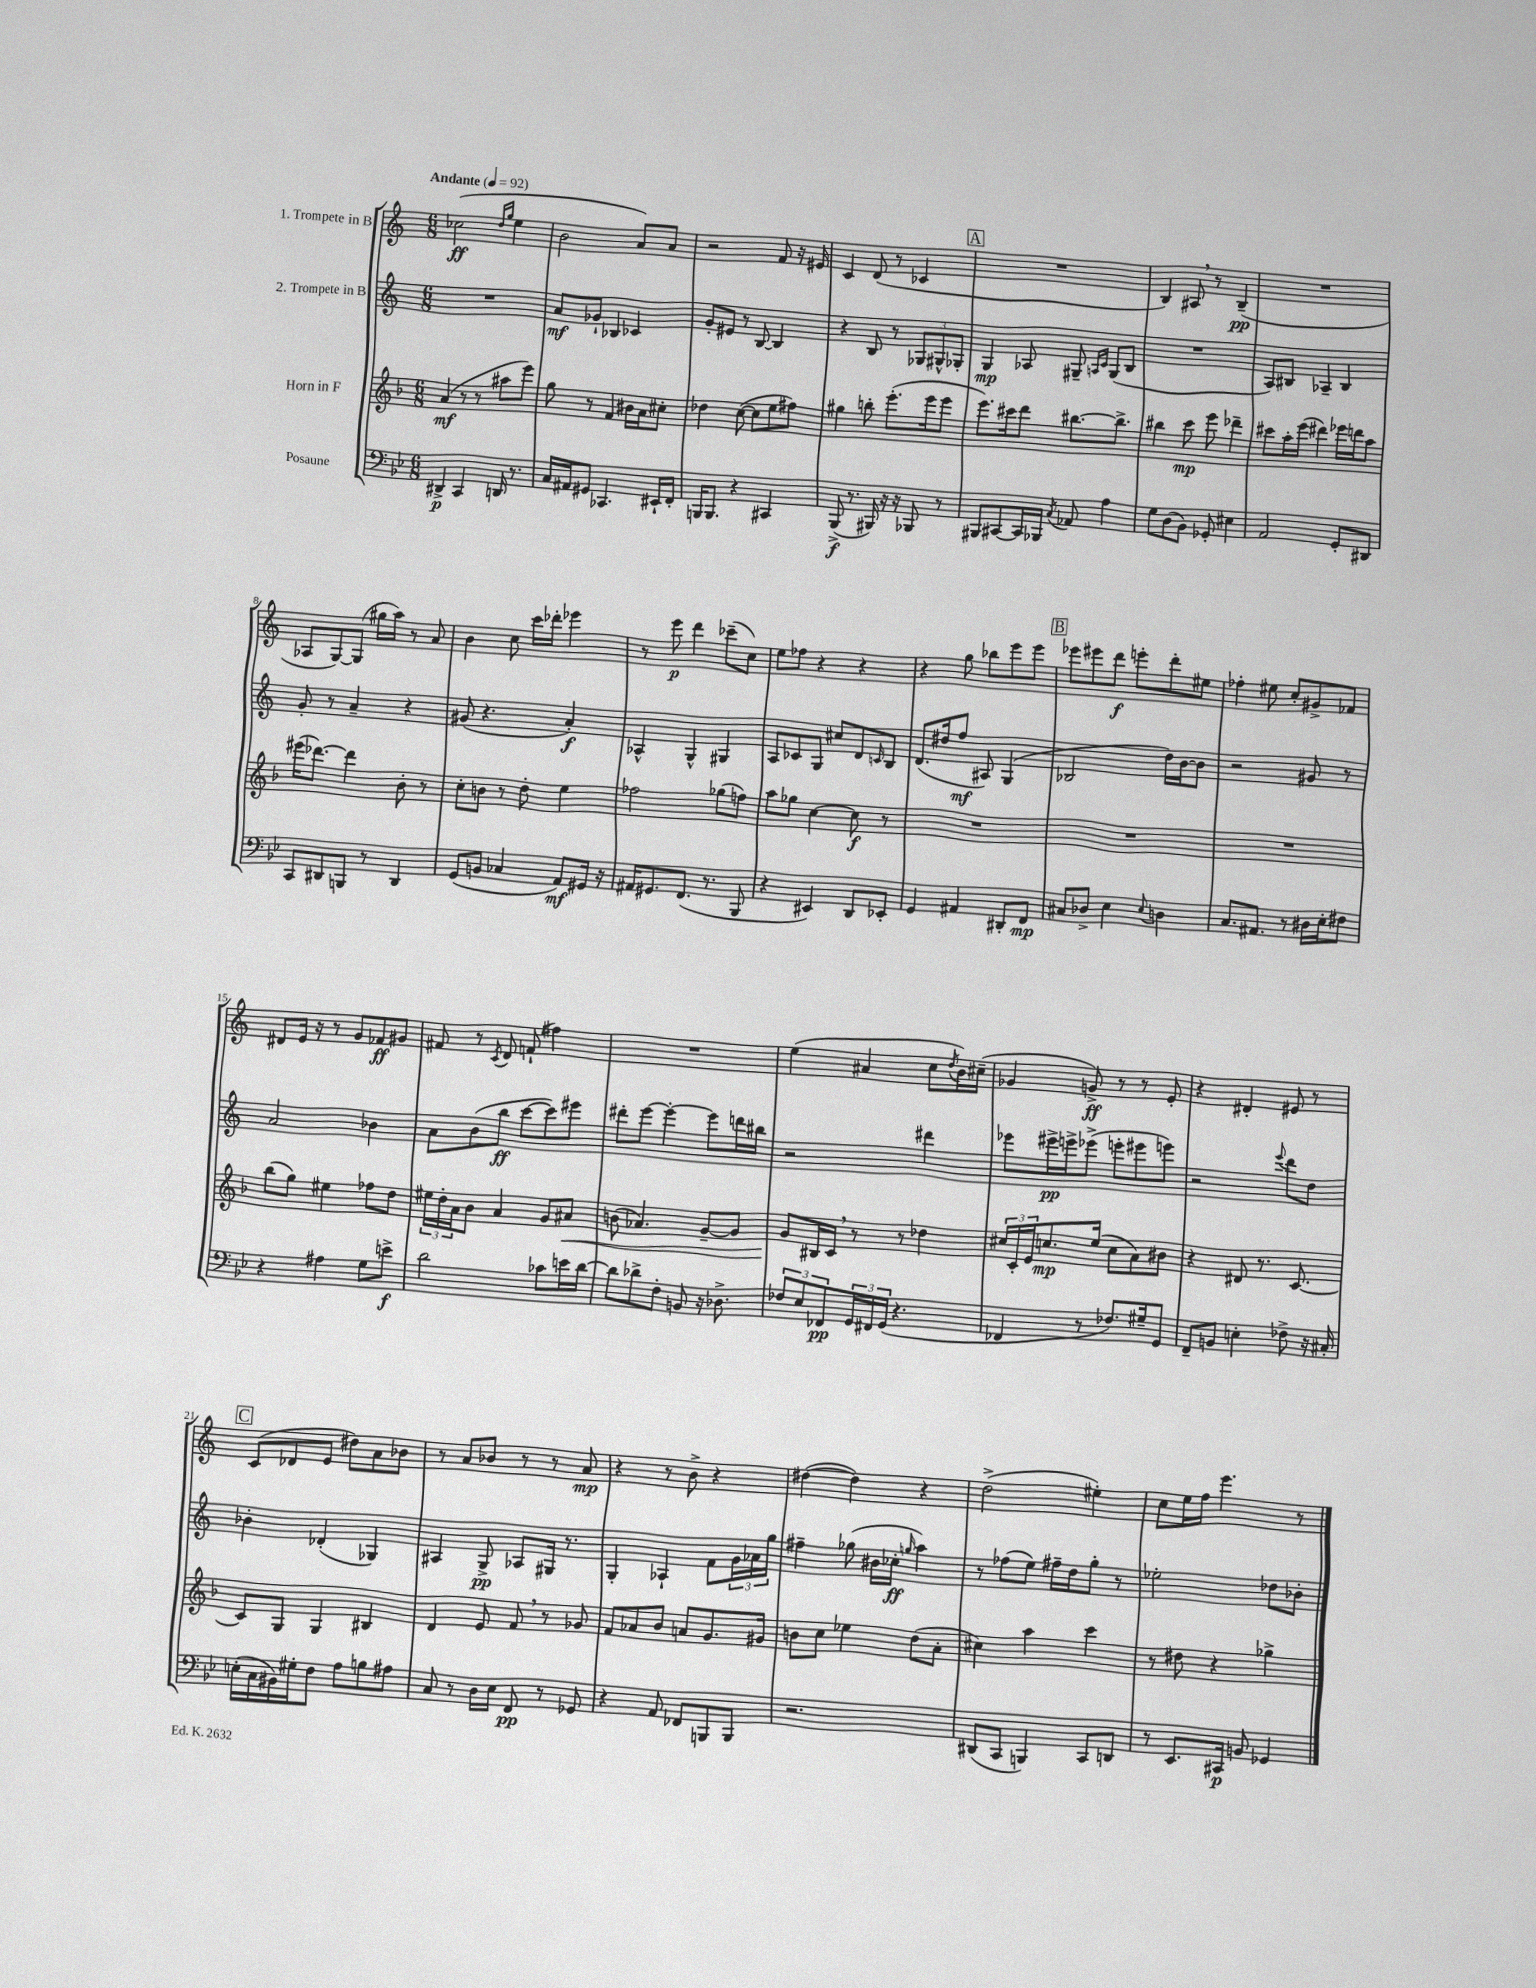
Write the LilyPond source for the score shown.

<<
\new StaffGroup <<
\new Staff = "s0" \with { instrumentName = "1. Trompete in B" } {
    \clef treble \key c \major \numericTimeSignature \time 6/8 \tempo "Andante" 4 = 92
    ces''2\ff( \grace { d''16 g''16 } e''4 |
    b'2 a'8) a'8 |
    r2 f'8 r16 eis'16 |
    c'4 d'8( r8 ces'4 |
    \mark \markup { \box "A" } R2. |
    b4) ais8 \breathe r8 b4--\pp( |
    R2. |
    aes8 g8~) g8( gis''16 a''16) r8 a'8 |
    b'4 c''8 c'''16 des'''16-. ees'''4 |
    r8 e'''8\p d'''4 ces'''8--( c''8) |
    e''8 fes''8 r4 r4 |
    r4 g''8 bes''8 e'''8 e'''8 |
    \mark \markup { \box "B" } ees'''8 eis'''8 d'''8\f e'''8-. d'''8-. eis''8 |
    fes''4-. eis''8 c''8-. gis'8-> fes'8 |
    dis'8 e'16 r16 r8 g'8 fes'8\ff gis'8 |
    fis'8 r8 \acciaccatura { c'8 } d'8 f'8-!( fis''4) |
    R2. |
    e''4( ais'4 c''8 \acciaccatura { d''8 } b'16) cis''16--( |
    ges'4 g'8->\ff) r8 r8 e'8-. |
    r4 dis'4-. eis'8 r8 |
    \mark \markup { \box "C" } c'8( des'8 e'8 dis''8) a'8 bes'8 |
    r8 a'8 bes'8 r8 r8 a'8\mp |
    r4 r8 b'8-> r4 |
    dis''4~( dis''4) r4 |
    d''2->( eis''4-.) |
    c''8 e''16 f''16 e'''4. r8 \bar "|." |
}
\new Staff = "s1" \with { instrumentName = "2. Trompete in B" } {
    \clef treble \key c \major \numericTimeSignature \time 6/8
    R2. |
    a'8\mf ges'8-! bes4 ces'4 |
    g'8-. eis'8 r8 b8~ b4 |
    r4 b8 r8 \tuplet 3/2 { ges8 gis8-^ ges8-. } |
    \mark \markup { \box "A" } g4\mp aes8 gis8-- \grace { a16 c'16 } gis8( b8 |
    R2. |
    a8) bis8 aes4-- bis4 |
    g'8-. r8 a'4-- r4 |
    gis'8( r4. a'4-.\f) |
    aes4-^ g4-^ gis4 |
    a8 ces'8 g8 cis''8 d'8 \grace { c'16 } b8 |
    d'8.( dis''16 f''8\mf ais8) g4( |
    \mark \markup { \box "B" } bes2 d''16) b'16~ b'8 |
    r2 gis'8 r8 |
    a'2 bes'4 |
    a'8 b'8( b''8\ff c'''8~ c'''8) eis'''8 |
    dis'''8-. e'''8~ e'''4~-. e'''8 d'''16 bis''16 |
    r2 dis'''4 |
    ees'''8 eis'''16->\pp e'''16-> ees'''8->( e'''8-. eis'''8 e'''8) |
    r2 \appoggiatura { e'''8 } d'''8 d''8 |
    \mark \markup { \box "C" } bes'4-. des'4-.( ges4) |
    ais4 g8->\pp aes8 gis16 r8. |
    g4-. aes4-! f'8 \tuplet 3/2 { g'16 aes'16 g''16 } |
    fis''4-- ges''8( bis'16 ces''16-.\ff \grace { g''16 } a''4) |
    r8 fes''8( e''8) fis''16-- d''16 g''8-. r8 |
    ees''2-. des''8 bes'8-. \bar "|." |
}
\new Staff = "s2" \with { instrumentName = "Horn in F" } {
    \clef treble \key f \major \numericTimeSignature \time 6/8
    a'4\mf( r8 r8 ais''8 e'''8) |
    g''8 r8 f'4 bis'16 a'16 cis''8-. |
    des''4 c''8~( c''8 e''8 fis''8) |
    gis''4 b''8-. e'''8.-.( e'''16 e'''8 |
    \mark \markup { \box "A" } e'''8.) cis'''16 d'''8 bis''8.~ bis''8.-> |
    bis''4 c'''8\mp e'''8 des'''4-- |
    cis'''8 a''16-. e'''16( dis'''4) ees'''16 d'''16 a''8 |
    eis'''16( des'''8.~) des'''4 bes'8-. r8 |
    c''8-. b'8 r8 d''8-. e''4 |
    fes''2 ges''8( f''8) |
    a''8 ges''8 c''4~ c''8\f r8 |
    R2. |
    \mark \markup { \box "B" } R2. |
    R2. |
    bes''8( g''8) eis''4 fes''8 d''8 |
    \tuplet 3/2 { eis''16 d''16-. a'16 } bes'8 a'4 g'8 ais'8\< |
    b'8( aes'4.) g'8~-- g'8 |
    g'8\! bis16 c'16 \breathe r8 r8 des''4 |
    \tuplet 3/2 { cis''16 c'16-. e'16 } c''8.\mp e''16( c''8 a'8) bis'8 |
    r4 dis'8 r8. c'8.~ |
    \mark \markup { \box "C" } c'8 g8 g4 bis4 |
    d'4 e'8 f'8 \breathe r8 ges'8 |
    f'8 aes'8 bes'8 a'8 g'8. gis'16 |
    b'8 c''8 ees''4 d''8( a'8-. |
    cis''4) a''4 c'''4 |
    r8 dis''8 r4 ges''4-> \bar "|." |
}
\new Staff = "s3" \with { instrumentName = "Posaune" } {
    \clef bass \key bes \major \numericTimeSignature \time 6/8
    dis,4->\p c,4 d,16 r8. |
    c16 ais,16 gis,8 ces,4. eis,16-! f,16-. |
    b,,16 b,,8. r4 cis,4 |
    bes,,8->\f( r8. bis,,16) r16 r16 bes,,8 r8 |
    \mark \markup { \box "A" } bis,,8 cis,8~ cis,16 bes,,16 \acciaccatura { c8 } aes,8 a4 |
    g8 d8( bes,8) ges,8-. eis4 |
    a,2 g,8-. dis,8 |
    c,8 dis,8 b,,8 r8 dis,4 |
    g,8( b,8 ces4 a,8\mf) gis,16 r16 |
    ais,16 gis,8. f,8.( r8. bes,,8 |
    r4 eis,4) d,8 ees,8-. |
    g,4 ais,4 dis,8-. f,8\mp |
    \mark \markup { \box "B" } cis8 des8-> ees4 \appoggiatura { ees8 } d4 |
    c8. ais,8. r8 dis16 ees16-. fis8 |
    r4 ais4 g8 e'8->\f |
    d'2 ces'8 e'16 d'16~ |
    d'8 des'8-> f8-. b,8 r16 des8.-> |
    \tuplet 3/2 { fes8 ees8 fes,8\pp } \tuplet 3/2 { g,16 fis,16 g,16( } r4. |
    fes,4 r8 fes8.) gis16-- g,8 |
    f,8-- b,8 e4-. fes8-> r16 cis16-. |
    \mark \markup { \box "C" } e16-.( c16 bis,16) gis16-. f8 a8 b8 ais8 |
    c8 r8 d16 ees16 f,8\pp r8 ges,8 |
    r4 a,8 fes,8 b,,8 b,,8 |
    r2. |
    dis,8( c,8 b,,4) c,8 d,8 |
    r8 ees,8. cis,16\p b,8 ges,4 \bar "|." |
}
>>
>>
